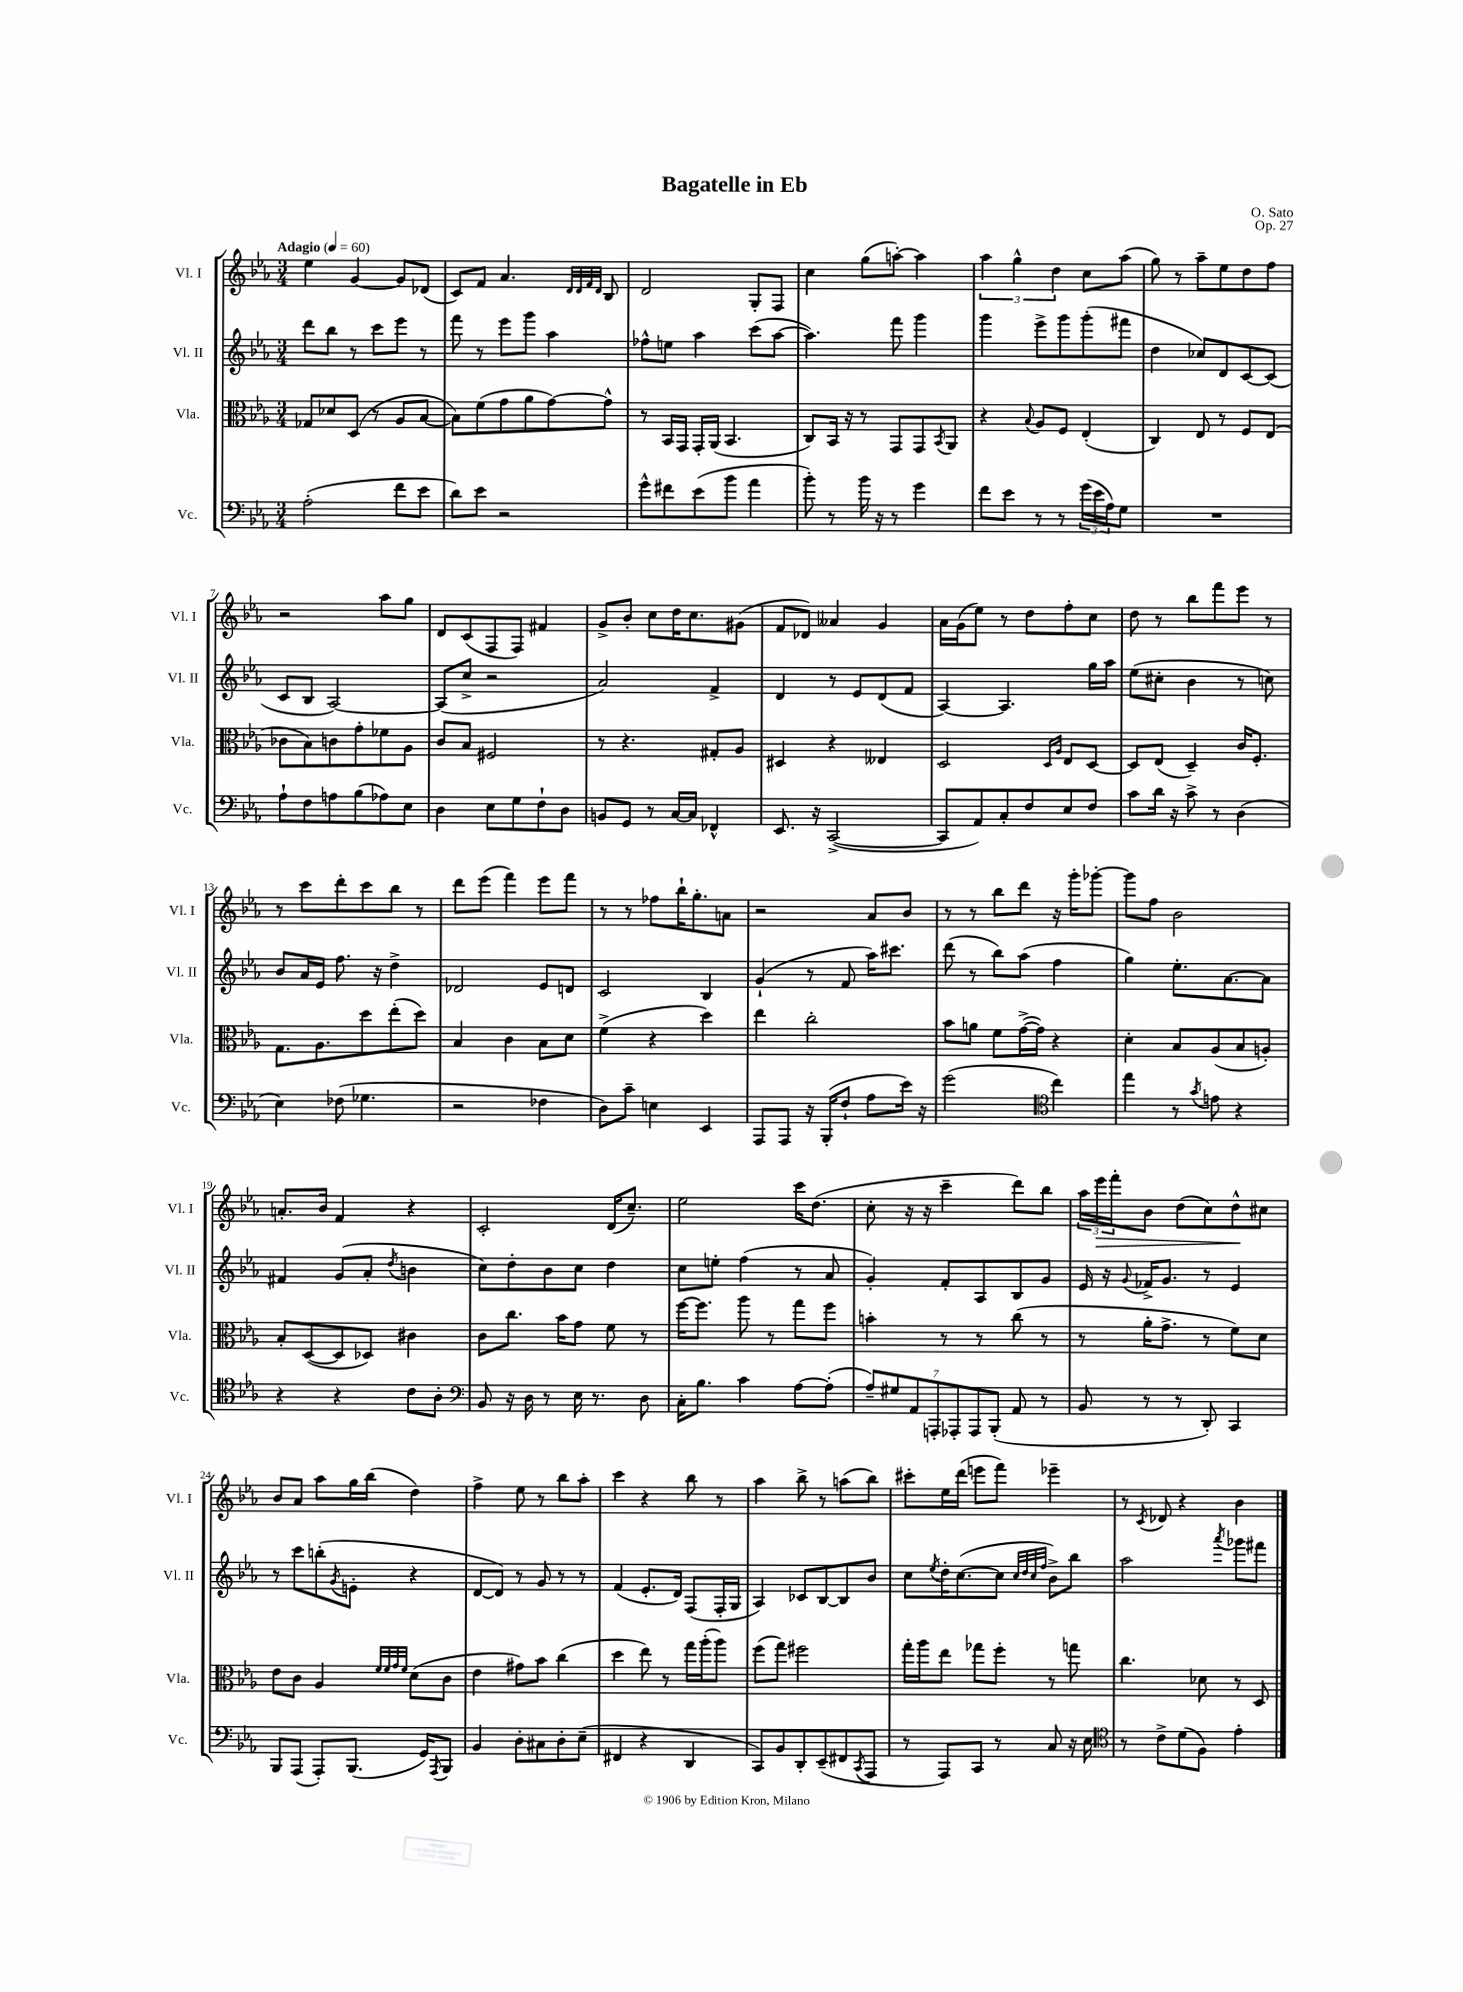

**kern	**kern	**kern	**kern
*staff4	*staff3	*staff2	*staff1
*clefF4	*clefC3	*clefG2	*clefG2
*k[b-e-a-]	*k[b-e-a-]	*k[b-e-a-]	*k[b-e-a-]
*M3/4	*M3/4	*M3/4	*M3/4
*MM60	*MM60	*MM60	*MM60
(2A-'	8G-	8ddd	4ee-
.	8d-	8bb-	.
.	(8D	8r	[4g
.	8r	8ccc	.
8f	8A-	8eee-	8g]
8e-	[8B-	8r	(8d-
=	=	=	=
8d)	8B-])	8fff	8c)
8e-	(8f	8r	8f
2r	8g	8eee-	4.a-
.	8a-	8ggg	.
.	[8g)	4aa-	.
.	.	.	32qqd
.	.	.	32qqd
.	.	.	32qqf
.	.	.	32qqd
.	8g^^]	.	8B-
=	=	=	=
8g^^	8r	8ff-^^	2d
8f#	16BB-	8ee	.
.	16GG	.	.
(8e-	16GG'	4aa-	.
.	(16AA-	.	.
8b-	4.BB-	.	.
4a-	.	(8ccc	8G'
.	.	[8aa-	8F
=	=	=	=
8b-')	8C)	4.aa-])	4cc
8r	16BB-	.	.
.	16r	.	.
16b-	8r	.	(8gg
16r	.	.	.
8r	8GG	8fff	[8aa')
4g	8GG	4ggg	4aa]
.	8qBB-	.	.
.	8AA-	.	.
=	=	=	=
8f	4r	4ggg	6aa-
8e-	.	.	.
.	.	.	6gg^^
.	8qqB-	.	.
8r	8A-	8eee-^	.
.	.	.	6dd
8r	8F	8ggg	.
(24g	(4E-'	(8ggg'	8cc
24e-	.	.	.
24A-)	.	.	.
8G	.	8fff#	(8aa-
=	=	=	=
2.r	4C)	4dd	8gg)
.	.	.	8r
.	8E-	8cc-)	8aa-~
.	8r	8d	8ee-
.	8F	[8c	8dd
.	(8E-	(8c]	8ff
=	=	=	=
8A-`	8c-	8c	2r
8F	8B-)	8B-	.
8A	8c	[2A-)	.
(8B-	8g'	.	.
8A-)	8f-	.	8aa-
8E-	8A-	.	8gg
=	=	=	=
4D	8c	(8A-]	8d
.	8B-	8cc^	(8c
8E-	2F#	2r	8F
8G	.	.	8F)
8F`	.	.	4f#
8D	.	.	.
=	=	=	=
8BB	8r	2a-)	8g^
8GG	4.r	.	8b-'
8r	.	.	8cc
[16C	.	.	16dd
16C]	.	.	8.cc
4FF-^^	8G#'	4f^	.
.	8A-	.	(8g#
=	=	=	=
8.EE-	4D#	4d	8f
.	.	.	8d-)
16r	.	.	.
([2CC^	4r	8r	4a--
.	.	8e-	.
.	4E--	(8d	4g
.	.	8f	.
=	=	=	=
8CC]	2D	[4A-)	16a-
.	.	.	(16g
8AA-)	.	.	8ee-)
8C'	.	4.A-]	8r
8F	.	.	8dd
.	16qqD	.	.
.	16qqA-	.	.
8E-	8E-	.	8ff'
8F	[8D	16gg	8cc
.	.	16aa-	.
=	=	=	=
8c	8D]	(8ee-	8dd
16d	(8E-	8cc#'	8r
16r	.	.	.
8c^	4D~)	4b-	8bb-
8r	.	.	8fff
(4D	16c	8r	8eee-
.	8.F'	.	.
.	.	8cc)	8r
=	=	=	=
4E-)	8.G	8b-	8r
.	.	16a-	8ccc
.	8.A-	16e-	.
(8F-	.	8.ff	8ddd'
4.G-	8dd	.	8ccc
.	.	16r	.
.	(8ee-'	4dd^	8bb-
.	8dd)	.	8r
=	=	=	=
2r	4B-	2d-	8ddd
.	.	.	(8eee-
.	4c	.	4fff)
4F-	8B-	8e-	8eee-
.	8d	8d	8fff
=	=	=	=
8D)	(4f^	2c	8r
8c~	.	.	8r
4E	4r	.	8ff-
.	.	.	16bb-`
.	.	.	8.gg'
4EE-	4dd)	4B-	.
.	.	.	8a
=	=	=	=
8AAA-	4ee-	(4g`	2r
8AAA-	.	.	.
16r	2cc'	8r	.
(16BBB-'	.	.	.
8F`	.	8f	.
8A-	.	16aa-)	8a-
.	.	8.ccc#	.
16e-)	.	.	8b-
16r	.	.	.
=	=	=	=
(2g	8b-	(8ddd	8r
.	8a	8r	8r
.	8f	8bb-)	8bb-
.	([16g^	(8aa-	8ddd
.	16g])	.	.
*clefC4	*	*	*
4cc)	4r	4ff	16r
.	.	.	16ggg'
.	.	.	[8ggg-'
=	=	=	=
4ee-	4d'	4gg)	8ggg-]
.	.	.	8ff
8r	8B-	8.ee-'	2b-
8qg	.	.	.
8e	(8A-	.	.
.	.	[8.a-	.
4r	8B-	.	.
.	8A')	8a-]	.
=	=	=	=
4r	8B-'	4f#	8.a'
.	([8D	.	.
.	.	.	16b-
4r	8D]	(8g	4f
.	8D-)	8a-'	.
.	.	8qdd	.
8c	4c#	4b	4r
8A-'	.	.	.
=	=	=	=
*clefF4	*	*	*
8BB-	8c	8cc)	2c'
16r	8.cc	8dd'	.
16D	.	.	.
8r	.	8b-	.
.	16b-	.	.
16E-	8g	8cc	.
8.r	.	.	.
.	8f	4dd	(16d
.	.	.	8.cc~)
8D	8r	.	.
=	=	=	=
16C'	[16ff	8cc	2ee-
8.B-	8.ff]	.	.
.	.	8ee'	.
4c	8aa-	(4ff	.
.	8r	.	.
[8A-	8gg	8r	16ccc
.	.	.	(8.dd
(8A-']	8ff	8a-	.
=	=	=	=
14A-~)	4b'	4g')	8cc'
14G#	.	.	.
.	.	.	16r
14AA-	.	.	.
.	.	.	16r
14AAA'	.	.	.
.	8r	8f'	4ccc~
14AAA-'	.	.	.
14AAA-	.	.	.
.	8r	8A-	.
(14BBB-'	.	.	.
8AA-	(8cc	8B-	8ddd)
8r	8r	8g	8bb-
=	=	=	=
8BB-	8r	16e-	24aa-
.	.	.	24eee-
.	.	16r	.
.	.	.	24fff'
.	.	8qqg	.
8r	16a-'	16f-^	8b-
.	8.g^	8.g	.
8r	.	.	(8dd
8DD')	8r	8r	8cc)
4CC	8f)	4e-	8dd^^
.	8d	.	8cc#
=	=	=	=
8BBB-	8e-	8r	8b-
(8AAA-	8c	8ccc	8a-
8AAA-')	4A-	(8bb'	8aa-
.	.	8qg	.
(8.BBB-	.	8e'	16gg
.	.	.	(16bb-
.	32qqf	.	.
.	32qqf	.	.
.	32qqg	.	.
.	32qqf	.	.
.	(8d	4r	4dd)
16GG)	.	.	.
8qAAA-	.	.	.
8BBB-	8c	.	.
=	=	=	=
4BB-	4e-	[8d	4ff^
.	.	8d])	.
8D'	8g#)	8r	8ee-
8C#	8b-	8g	8r
8D'	(4cc	8r	8bb-
(8E-~	.	8r	8aa-'
=	=	=	=
4FF#	4dd	(4f	4ccc
4r	8ee-)	8.e-'	4r
.	8r	.	.
.	.	16d)	.
4DD	16gg	(8F	8bb-
.	(16aa-'	.	.
.	8aa-)	16F'	8r
.	.	16G	.
=	=	=	=
8CC)	(8ff	4A-)	4aa-
8BB-	8gg)	.	.
8DD'	2ff#	8c-	8bb-^
(8EE-~	.	[8B-	8r
8FF#	.	8B-]	(8aa
8qCC	.	.	.
8AAA-	.	8b-	8bb-)
=	=	=	=
8r	16gg'	8cc	8ccc#'
.	16aa-	.	.
.	.	8qee-	.
8AAA-)	8ee-	16dd'	16ee-
.	.	([8.cc	(16ddd
8CC	8gg-	.	8eee
8r	8ff'	8cc]	8fff)
.	.	32qqcc	.
.	.	32qqdd	.
.	.	32qqcc	.
.	.	32qqff	.
8C	8r	8b-^)	4eee-~
16r	8gg	8bb-	.
16E-	.	.	.
=	=	=	=
*clefC4	*	*	*
8r	4.cc	2aa-	8r
.	.	.	8qc
8c^	.	.	8d-
(8d	.	.	4r
8F)	8d-	.	.
.	.	8qaaa-	.
4e-'	8r	8ggg-	4b-
.	8D	8fff#	.
==	==	==	==
*-	*-	*-	*-
